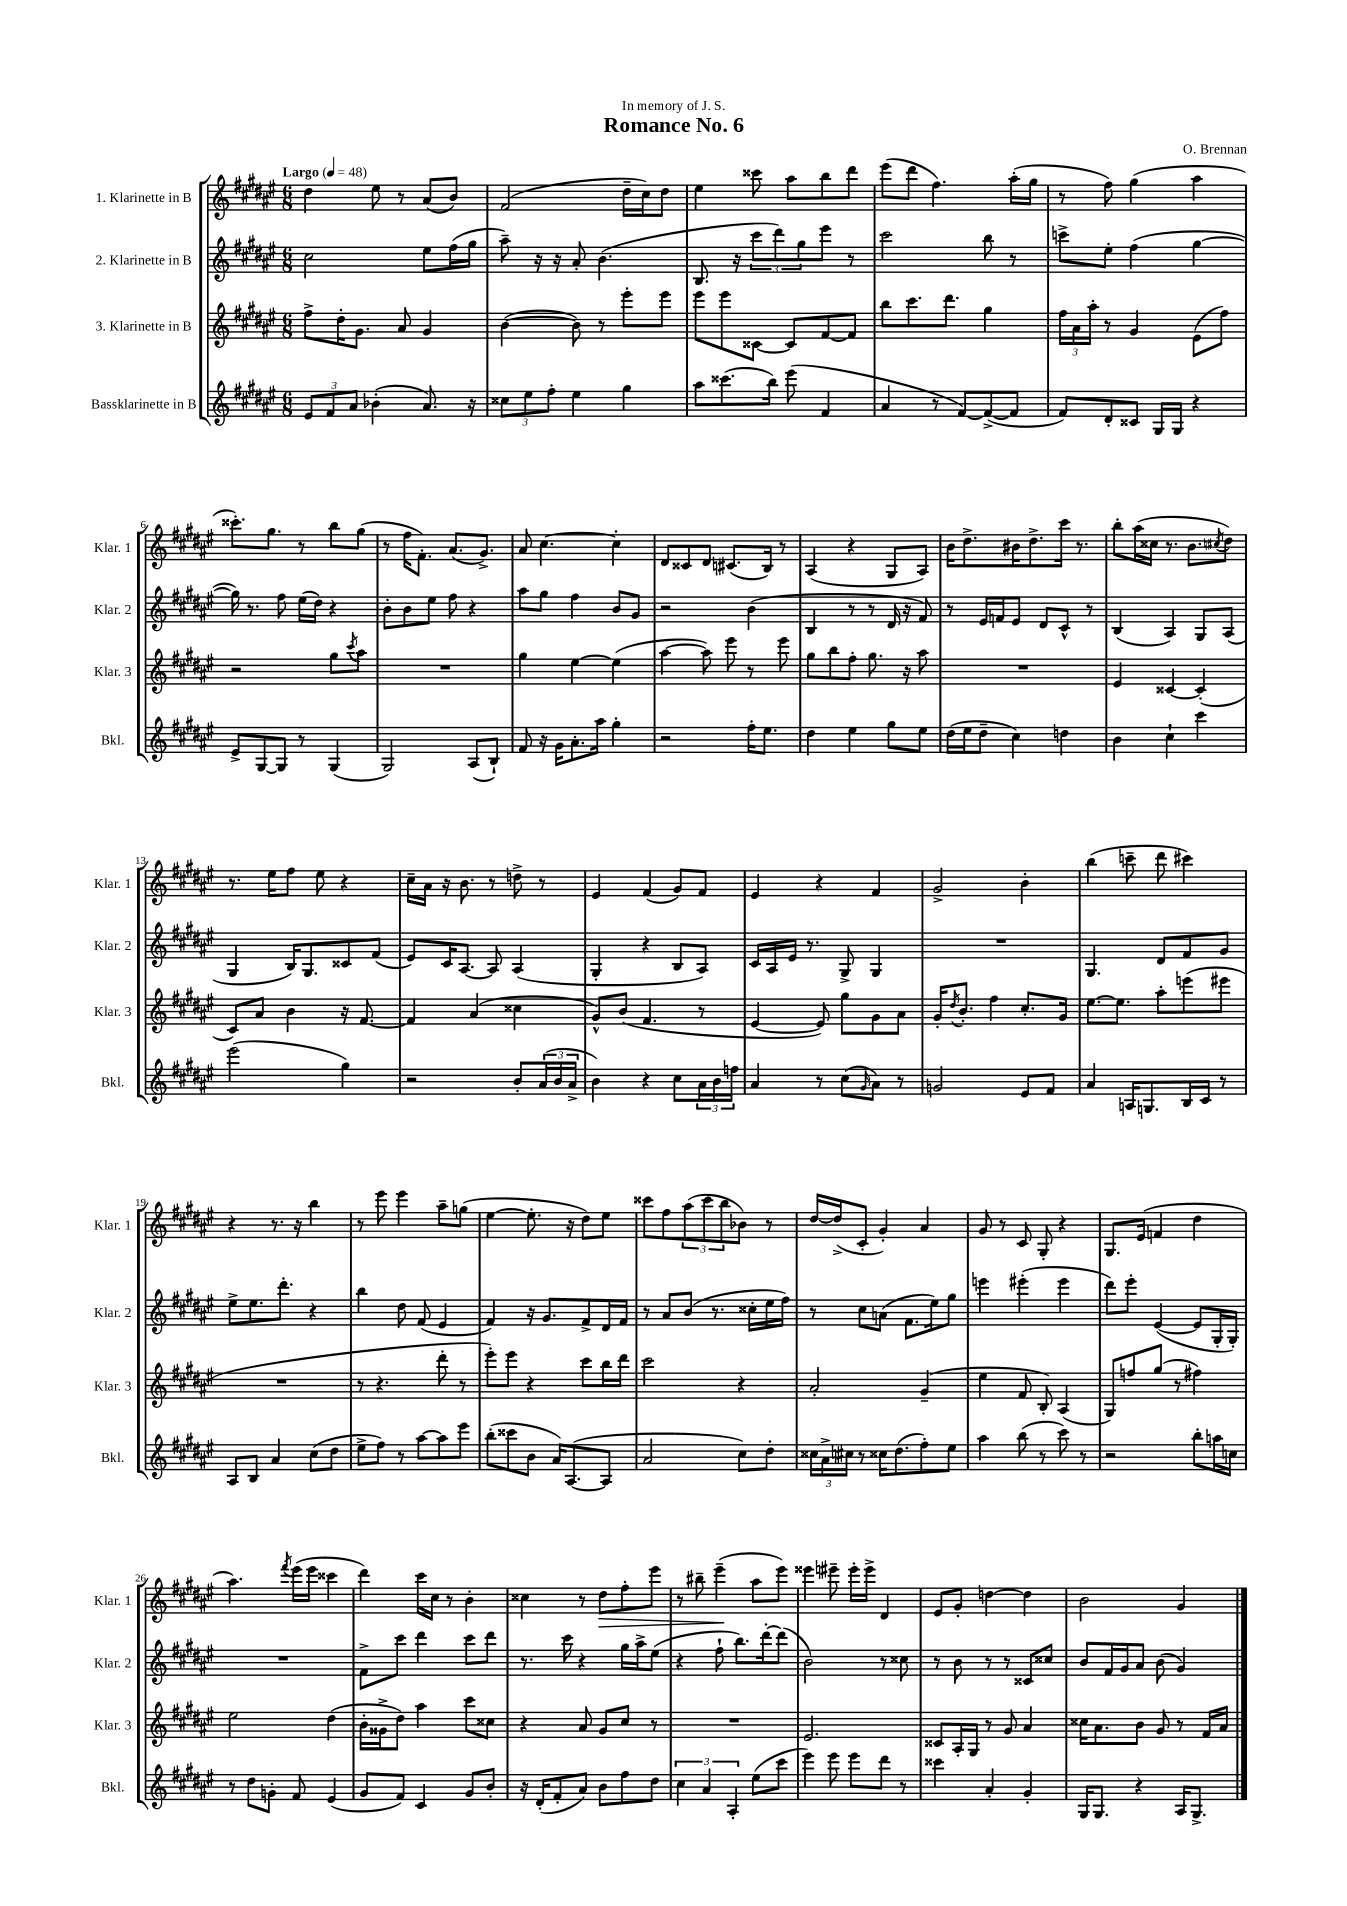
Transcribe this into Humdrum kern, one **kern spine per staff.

**kern	**kern	**kern	**kern
*staff4	*staff3	*staff2	*staff1
*clefG2	*clefG2	*clefG2	*clefG2
*k[f#c#g#d#a#e#]	*k[f#c#g#d#a#e#]	*k[f#c#g#d#a#e#]	*k[f#c#g#d#a#e#]
*M6/8	*M6/8	*M6/8	*M6/8
*MM48	*MM48	*MM48	*MM48
12e#	8ff#^	2cc#	4dd#
12f#	.	.	.
.	16dd#'	.	.
12a#	.	.	.
.	8.g#	.	.
(4b-'	.	.	8ee#
.	8a#	.	8r
8.a#)	4g#	8ee#	(8a#
.	.	(16ff#	8b)
16r	.	16gg#	.
=	=	=	=
12cc##	([4b	8aa#~)	(2f#
12ee#	.	.	.
.	.	16r	.
12ff#'	.	.	.
.	.	16r	.
4ee#	8b])	8a#'	.
.	8r	(4.b	.
4gg#	8eee#'	.	16dd#~
.	.	.	16cc#)
.	8eee#	.	8dd#
=	=	=	=
8aa#	8eee#	8.B	4ee#
(8.ccc##	8eee#	.	.
.	.	16r	.
.	[8c##	12ccc#	8ccc##
16bb)	.	.	.
.	.	12ddd#)	.
(8eee#	8c##]	.	8aa#
.	.	12gg#	.
4f#	[8f#	8eee#	8bb
.	8f#]	8r	8ddd#
=	=	=	=
4a#	8bb	2ccc#	(8eee#
.	8.ccc#	.	8ddd#
8r	.	.	4.ff#)
.	8.ddd#	.	.
[8f#)	.	.	.
(8f#^_	4gg#	8bb	.
8f#]	.	8r	(16aa#'
.	.	.	16gg#
=	=	=	=
8f#)	24ff#	8ccc^	8r
.	24a#	.	.
.	24aa#'	.	.
8d#'	8r	8ee#'	8ff#)
8c##	4g#	(4ff#	(4gg#
16G#	.	.	.
16G#	.	.	.
4r	(8e#	[4gg#	4aa#
.	8ff#)	.	.
=	=	=	=
8e#^	2r	16gg#])	8.ccc##')
.	.	8.r	.
[8G#	.	.	.
.	.	.	8.gg#
8G#]	.	8ff#	.
8r	.	(16ee#	8r
.	.	16dd#)	.
(4G#	8gg#	4r	8bb
.	8qccc#	.	.
.	8aa#	.	(8gg#
=	=	=	=
2G#)	2.r	8b'	8r
.	.	8b	16ff#
.	.	.	8.f#')
.	.	8ee#	.
.	.	8ff#	(8.a#
(8A#	.	4r	.
.	.	.	8.g#^)
8B`)	.	.	.
=	=	=	=
8f#	4gg#	8aa#	8a#
16r	.	8gg#	[4.cc#
16g#	.	.	.
8.a#'	[4ee#	4ff#	.
16aa#	.	.	.
4gg#'	(4ee#]	8b	4cc#']
.	.	8g#	.
=	=	=	=
2r	[4aa#	2r	8d#
.	.	.	8c##
.	8aa#])	.	8d#
.	8eee#	.	(8.c#
16ff#'	8r	(4b	.
8.ee#	.	.	16B)
.	8eee#	.	8r
=	=	=	=
4dd#	8gg#	4B	(4A#
.	8bb	.	.
4ee#	8ff#'	8r	4r
.	8.gg#	8r	.
8gg#	.	16d#	8G#
.	16r	16r	.
8ee#	8aa#	8f#)	8A#)
=	=	=	=
(16dd#	2.r	8r	16b
16ee#	.	.	8.dd#^
8dd#~	.	16e#	.
.	.	16f	.
4cc#)	.	8e#	16b#
.	.	.	8.dd#^
.	.	8d#	.
4dd	.	8c#^^	16ccc#
.	.	.	8.r
.	.	8r	.
=	=	=	=
4b	4e#	(4B	8bb'
.	.	.	(16aa#
.	.	.	16cc##
4cc#`	[4c##	4A#)	8.r
.	.	.	8.b
4ccc#	(4c##']	8G#	.
.	.	.	8qcc#
.	.	(8A#	8dd#)
=	=	=	=
(2eee#	8c#)	4G#	8.r
.	8a#	.	.
.	.	.	16ee#
.	4b	16B)	8ff#
.	.	8.G#	.
.	.	.	8ee#
4gg#)	16r	8c##	4r
.	[8.f#	.	.
.	.	(8f#	.
=	=	=	=
2r	4f#]	8e#)	16cc#~
.	.	.	16a#
.	.	16c#	16r
.	.	[8.A#	8.b
.	(4a#	.	.
.	.	8A#]	8r
8b'	4cc##	(4A#	8dd^
(24a#	.	.	8r
24b	.	.	.
24a#^	.	.	.
=	=	=	=
4b)	8g#^^)	4G#'	4e#
.	(8b	.	.
4r	4.f#	4r	(4f#
8cc#	.	8B	8g#)
24a#	8r	8A#)	8f#
24b	.	.	.
24ff	.	.	.
=	=	=	=
4a#	[4e#	16c#	4e#
.	.	16A#	.
.	.	16e#	.
.	.	8.r	.
8r	8e#])	.	4r
(8cc#	8gg#	8G#^	.
16qqg#	.	.	.
8a#)	8g#	4G#	4f#
8r	8a#	.	.
=	=	=	=
2g	16g#'	2.r	2g#^
.	8qdd#	.	.
.	8.b'	.	.
.	4ff#	.	.
8e#	8.cc#'	.	4b'
8f#	.	.	.
.	16g#	.	.
=	=	=	=
4a#	[8.ee#	4.G#	(4bb
.	8.ee#]	.	.
16A	.	.	8ccc~
8.G	.	.	.
.	8aa#'	8d#	8ddd#
16B	(8eee	8f#	4ccc#)
16c#	.	.	.
8r	8eee#	8g#	.
=	=	=	=
8A#	2.r	8ee#^	4r
8B	.	8.ee#	.
4a#	.	.	8.r
.	.	8.ddd#'	.
.	.	.	16r
(8cc#	.	4r	4bb
8dd#	.	.	.
=	=	=	=
8ee#^	8r	4bb	8r
8ff#)	4.r	.	8eee#
8r	.	8dd#	4eee#
[8aa#	.	(8f#	.
8aa#]	8ddd#'	4e#	8aa#~
8eee#	8r	.	(8gg
=	=	=	=
(8bb'	8eee#')	4f#)	[4ee#
8ccc##	8eee#	.	.
8b	4r	16r	8.ee#']
.	.	8.g#	.
16a#)	.	.	.
([8.A#	.	.	16r
.	8ccc#	8f#^	8dd#)
8A#]	16bb	16d#	8ee#
.	16ddd#	16f#	.
=	=	=	=
2a#	2ccc#	8r	8ccc##
.	.	8a#	8ff#
.	.	(8b	(12aa#
.	.	.	12ccc##
.	.	8.r	.
.	.	.	12bb
8cc#)	4r	.	8b-)
.	.	16cc##'	.
8dd#'	.	16ee#	8r
.	.	16ff#)	.
=	=	=	=
24cc##	2a#'	8r	[16dd#
24a#^	.	.	.
.	.	.	(16dd#^]
24cc#	.	.	.
8r	.	8cc#	8c#'
16cc##	.	(8a	4g#')
(8.dd#	.	.	.
.	.	8.f#	.
8ff#')	(4g#~	.	4a#
.	.	16ee#)	.
8ee#	.	8gg#	.
=	=	=	=
4aa#	4ee#	4eee	8g#
.	.	.	8r
(8bb	8f#	(4eee#'	8c#
8r	8B')	.	8G#'
8ccc#)	(4A#	4eee#	4r
8r	.	.	.
=	=	=	=
2r	8G#)	8ddd#)	8.G#
.	8ff	8eee#'	.
.	.	.	(16e#
.	(8gg#	([4e#	4f
.	8r	.	.
8bb'	4ff#)	8e#]	4dd#
16aa	.	16G#'	.
16cc	.	16G#')	.
=	=	=	=
8r	2ee#	2.r	4.aa#)
8dd#	.	.	.
8g'	.	.	.
.	.	.	8qfff#
8f#	.	.	(16eee#
.	.	.	16eee#
(4e#	(4dd#	.	4ccc##
=	=	=	=
8g#	16b'	8f#^	4ddd#)
.	16g##^	.	.
8f#)	8dd#)	8ccc#	.
4c#	4aa#	4ddd#	16ccc#
.	.	.	16cc#
.	.	.	8r
8g#	8ccc#	8ccc#	4b'
8b'	8cc##	8ddd#	.
=	=	=	=
16r	4r	8.r	4cc##
(16d#'	.	.	.
8f#'	.	.	.
.	.	16ccc#	.
8a#)	8a#	4r	8r
8b	8g#	.	8dd#
8ff#	8cc#	16gg#	8ff#'
.	.	16aa#^	.
8dd#	8r	(8ee#	8eee#
=	=	=	=
6cc#	2.r	4r	8r
.	.	.	8bb#~
6a#	.	.	.
.	.	8ff#`	(4eee#~
6A#'	.	.	.
.	.	8.bb)	.
(8ee#	.	.	8aa#
.	.	[16ddd#'	.
8ccc#	.	(8ddd#]	8eee#)
=	=	=	=
4eee#)	2.e#	2b)	4eee##
8eee#	.	.	8eee#~
8eee#	.	.	16eee#'
.	.	.	16eee#^
8ddd#	.	8r	4d#
8r	.	8cc##	.
=	=	=	=
4ccc##	8c##	8r	8e#
.	16A#'	8b	8g#'
.	16G#	.	.
4a#'	8r	8r	[4dd
.	8g#	8r	.
4g#'	4a#	8c##	4dd]
.	.	8cc##	.
=	=	=	=
16G#	16cc##	8b	2b
8.G#	8.a#	.	.
.	.	16f#	.
.	.	16g#	.
4r	8b	8a#	.
.	8g#	(8b	.
16A#	8r	4g#)	4g#
8.G#^	.	.	.
.	16f#	.	.
.	16a#	.	.
==	==	==	==
*-	*-	*-	*-
